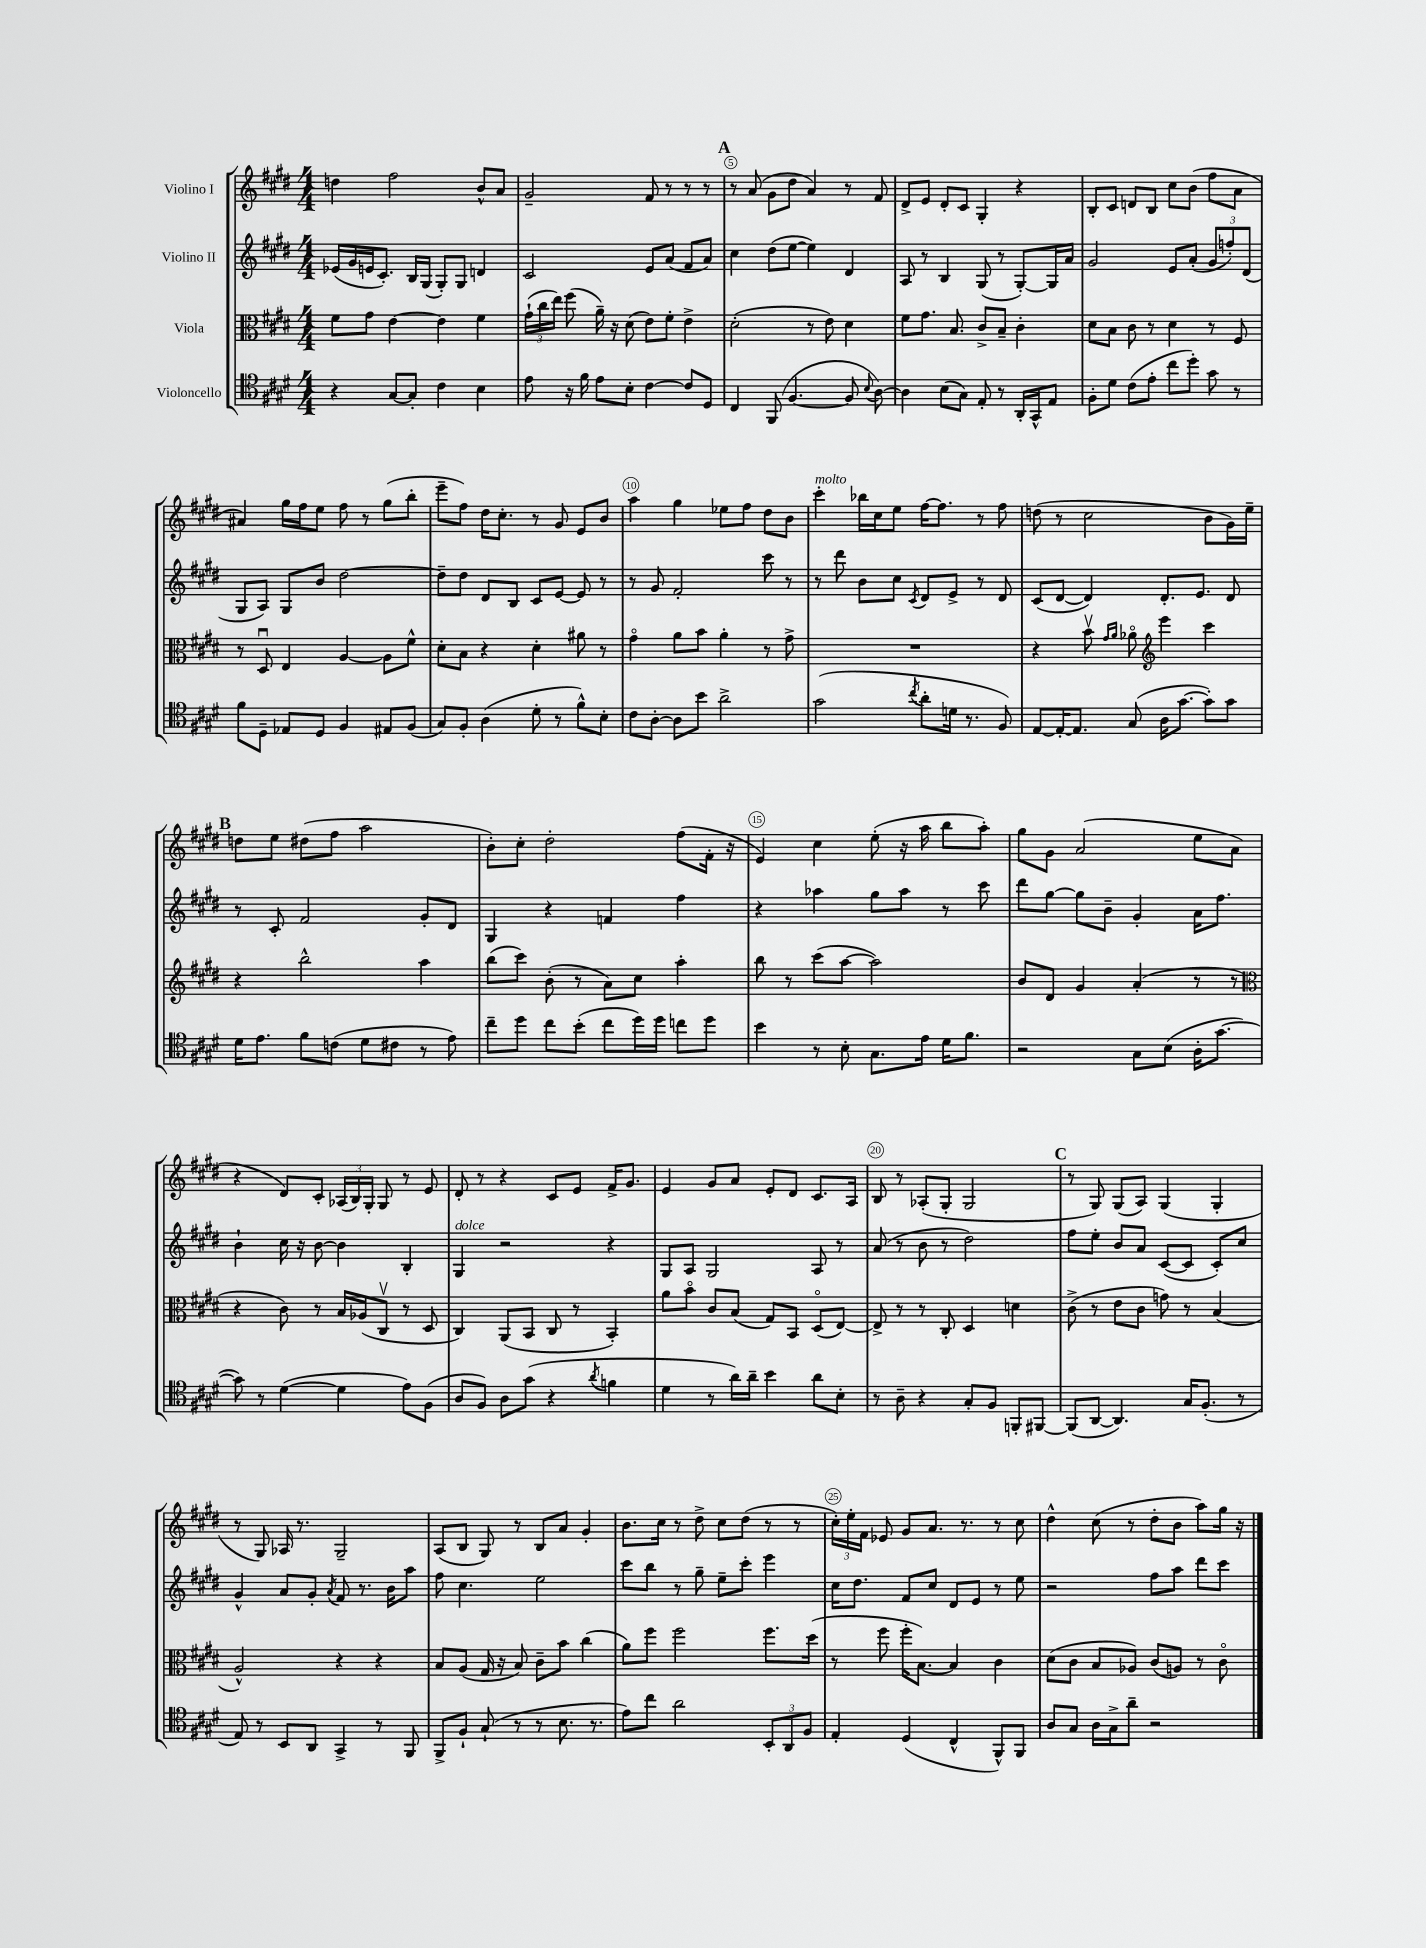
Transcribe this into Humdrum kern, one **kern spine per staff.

**kern	**kern	**kern	**kern
*part4	*part3	*part2	*part1
*staff4	*staff3	*staff2	*staff1
*I"Violoncello	*I"Viola	*I"Violino II	*I"Violino I
*clefC4	*clefC3	*clefG2	*clefG2
*k[f#c#g#d#]	*k[f#c#g#d#]	*k[f#c#g#d#]	*k[f#c#g#d#]
*M4/4	*M4/4	*M4/4	*M4/4
=3	=3	=3	=3
4r	8f#\L	(16e-X/LL	4ddn\
.	.	16g#/	.
.	8g#\J	16en/J	.
.	.	8.c#'/J)	.
[8G#/L	[4e\	.	2ff#\
8G#'/J]	.	16B/LL	.
.	.	(16G#/JJ	.
4c#\	4e\]	8G#'/L)	.
.	.	8G#/J	.
4B\	4f#\	4dn/	8b^^/L
.	.	.	8a/J
=4	=4	=4	=4
8e\	(24g#`\LL	2c#/	2g#~/
.	24cc#\	.	.
.	24ee\JJ)	.	.
16r	(8ff#\	.	.
16f#\	.	.	.
8e\L	16a~\)	.	.
.	16r	.	.
8B'\J	(8d#\	.	.
[4c#\	8e\L)	8e/L	8f#/
.	8f#'\J	(8a/J	8r
8c#/L]	4e^\	8f#/L	8r
8D#/J	.	8a/J)	8r
!!LO:REH:place=s1:t=A
=5	=5	=5	=5
4C#/	(2d#'\	4cc#\	8r
.	.	.	(8a/
(8FF#/	.	(8dd#\L	8g#\L
[4.F#/	.	[8ee\J	8dd#\J
.	8r	4ee\])	4a/)
.	8e\)	.	.
8F#/]	4d#\	4d#/	8r
8qqB/	.	.	.
[8A\)	.	.	8f#/
=6	=6	=6	=6
4A\]	8f#\L	8A/	8d#^/L
.	8.g#\J	8r	8e/J
(8B\L	.	4B/	8d#'/L
.	8.B/	.	.
8G#\J)	.	.	8c#/J
8E'/	8c#^/L	(8G#/	4G#'/
8r	8B~/J	8r	.
16AA'/LL	4c#'\	[8G#'/L)	4r
16GG#^^/J	.	.	.
8E/J	.	16G#/L]	.
.	.	16a/JJ	.
=7	=7	=7	=7
8F#'\L	8d#\L	2g#/	8B'/L
8d#\J	8B\J	.	8c#/J
(8c#\L	8c#\	.	8dn/L
8e'\J	8r	.	8B/J
8cc#\L	4d#\	8e/L	8cc#\L
8dd#'\J)	.	(8a'/J	(8b\J
8g#\	8r	12g#/L	8ff#\L
.	.	12ffn'/)	.
8r	8F#/	.	8a\J
.	.	(12d#/J	.
!!LO:LB:g=z
=8	=8	=8	=8
8f#\L	8r	8G#/L	4a#X/)
8D#~\J	8D#u/	8A/J)	.
8E-X/L	4E/	8G#/L	16gg#\LL
.	.	.	16ff#\J
8D#/J	.	8b/J	8ee\J
4F#/	[4A/	[2dd#\	8ff#\
.	.	.	8r
8E#X/L	8A\L]	.	(8gg#\L
(8F#/J	8f#^^\J	.	8bb'\J
=9	=9	=9	=9
8G#/L)	8d#'\L	8dd#~\L]	8eee~\L
8F#'/J	8B\J	8dd#\J	8ff#\J)
(4A\	4r	8d#/L	16dd#\KL
.	.	.	8.cc#'\J
.	.	8B/J	.
8d#'\	4d#'\	8c#/L	8r
8r	.	[8e/J	8g#/
8f#^^\L)	8a#X\	8e/]	8e/L
8B'\J	8r	8r	8b/J
=10	=10	=10	=10
8c#\L	4g#\	8r	4aa\
[8A'\J	.	8g#/	.
8A\L]	8a\L	2f#'/	4gg#\
8b\J	8b\J	.	.
2a^\	4a'\	.	8ee-X\L
.	.	.	8ff#\J
.	8r	8ccc#\	8dd#\L
.	8g#^\	8r	8b\J
=11	=11	=11	=11
!	!	!	!LO:TX:a:i:t=molto
(2g#\	1r	8r	4ccc#'\
.	.	8ddd#\	.
.	.	8b\L	16bb-X\LL
.	.	.	16cc#\J
.	.	8cc#\J	8ee\J
8qcc#/	.	8qc#/	.
8a'\L	.	8d#/L	[16ff#\KL
.	.	.	8.ff#\J]
16dn\Jk	.	8e^/J	.
8.r	.	.	.
.	.	8r	8r
8F#/)	.	8d#/	8ff#\
=12	=12	=12	=12
[8E/L	4r	(8c#/L	(8ddn\
16E'/K_	.	[8d#/J	8r
8.E/J]	.	.	.
.	8bv\	4d#/])	2cc#\
.	16qqg#/LL	.	.
.	16qqa/JJ	.	.
(8G#/	8a-X\	.	.
*	*clefG2	*	*
16A\KL	4eee\	8.d#'/L	.
[8.g#\J	.	.	.
.	.	8.e/J	.
8g#'\L])	4ccc#\	.	8b\L
8g#\J	.	8d#/	16g#\L)
.	.	.	16ee~\JJ
!!LO:LB:g=z
!!LO:REH:place=s1:t=B
=13	=13	=13	=13
16d#\KL	4r	8r	8ddn\L
8.e\J	.	.	.
.	.	8c#'/	8ee\J
8f#\L	2bb^^\	2f#/	(8dd#X\L
(8cn\J	.	.	8ff#\J
8d#\L	.	.	2aa\
8c#X\J	.	.	.
8r	4aa\	8g#'/L	.
8e\)	.	8d#/J	.
=14	=14	=14	=14
8cc#~\L	(8bb\L	4G#/	8b'\L)
8dd#\J	8ccc#\J)	.	8cc#'\J
8cc#\L	(8b'\	4r	2dd#'\
(8b'\J	8r	.	.
8cc#\L	8a\L)	4fn/	.
16dd#\L)	8cc#\J	.	.
16dd#\JJ	.	.	.
8ccn\L	4aa'\	4ff#\	(8ff#\L
8dd#\J	.	.	16f#'\Jk
.	.	.	16r
=15	=15	=15	=15
4b\	8bb\	4r	4e/)
.	8r	.	.
8r	(8ccc#\L	4aa-X\	4cc#\
8B'\	[8aa\J	.	.
8.G#\L	2aa\])	8gg#\L	(8ee'\
.	.	8aa-\J	16r
16e\Jk	.	.	16aa\
16d#\KL	.	8r	8bb\L
8.f#\J	.	.	.
.	.	8ccc#\	8aa'\J)
=16	=16	=16	=16
2r	8b/L	8ddd#\L	8gg#\L
.	8d#/J	[8gg#\J	8g#\J
.	4g#/	8gg#\L]	(2a/
.	.	8b~\J	.
8G#\L	(4a'/	4g#'/	.
(8B\J	.	.	.
16A'\KL	8r	16a\KL	8ee\L
[8.g#\J	.	8.ff#\J	.
.	8r	.	8a\J
!!LO:LB:g=z
=17	=17	=17	=17
*	*clefC3	*	*
8g#\])	4r	4b`\	4r
8r	.	.	.
([4d#\	8c#\)	16cc#\	8d#/L)
.	.	16r	.
.	8r	[8b\	8c#'/J
4d#\]	16B/LL	4b\]	(24A-X/LL
.	.	.	24B/)
.	(16A-X/J	.	.
.	.	.	24G#'/JJ
.	8C#v/J	.	8G#/
8e\L)	8r	4B'/	8r
(8F#\J	8D#/	.	8e/
=18	=18	=18	=18
!	!	!LO:TX:a:i:t=dolce	!
8A/L	4C#/)	4G#/	8d#'/
8F#/J)	.	.	8r
8A\L	(8AA/L	2r	4r
(8g#\J	8BB/J	.	.
4r	8C#/	.	8c#/L
.	8r	.	8e/J
8qa/	.	.	.
4fn\	4BB'/)	4r	16f#^/KL
.	.	.	8.g#/J
=19	=19	=19	=19
4d#\	8a\L	8G#/L	4e/
.	8b\J	8A/J	.
8r	8c#/L	2G#/	8g#/L
16a\LL)	(8B/J	.	8a/J
16a~\JJ	.	.	.
4b\	8G#/L)	.	8e'/L
.	8BB/J	.	8d#/J
8a\L	(8D#/L	8A/	8.c#/L
8B'\J	[8E/J)	8r	.
.	.	.	16A/Jk
=20	=20	=20	=20
8r	8E^/]	(8a/	8B/
8A~\	8r	8r	8r
4r	8r	8b\	(8A-X'/L
.	8C#'/	8r	8G#'/J
8G#'/L	4D#/	2dd#\)	2G#/
8F#/J	.	.	.
8FFn'/L	4dn\	.	.
[8FF#X/J	.	.	.
!!LO:REH:place=s1:t=C
=21	=21	=21	=21
(8FF#/L]	(8c#^\	8ff#\L	8r
[8AA/J	8r	8ee'\J	8G#/)
4.AA/])	8e\L	8b/L	(8G#/L
.	8c#\J	8a/J	8A/J)
.	8gn\)	([8c#/L	(4G#/
16G#/KL	8r	8c#/J]	.
(8.F#'/J	.	.	.
.	(4B/	8c#'/L)	4G#'/
8r	.	8cc#/J	.
!!LO:LB:g=z
=22	=22	=22	=22
8E/)	2A^^/)	4g#^^/	8r
8r	.	.	8G#/)
8BB/L	.	8a/L	16A-X/
.	.	.	8.r
8AA/J	.	8g#'/J	.
.	.	8qa/	.
4GG#^/	4r	8f#/	2G#~/
.	.	8.r	.
8r	4r	.	.
.	.	16b\KL	.
8FF#/	.	8aa\J	.
=23	=23	=23	=23
8FF#^/L	8B/L	8ff#\	(8A/L
8F#`/J	(8A/J	4.cc#\	8B/J
(8G#`/	16G#/	.	8G#/)
.	16r	.	.
8r	8B/)	.	8r
8r	8c#~\L	2ee\	8B/L
8.B\	8b\J	.	8a/J
.	(4cc#\	.	4g#'/
8.r	.	.	.
=24	=24	=24	=24
8e\L)	8a\L)	8ccc#\L	8.b\L
8cc#\J	8ff#\J	8bb\J	.
.	.	.	16cc#\Jk
2a\	2ff#\	8r	8r
.	.	8gg#~\	8dd#^\
.	.	8ee~\L	8cc#\L
.	.	8ccc#'\J	(8dd#\J
12BB'/L	8.ff#\L	4eee\	8r
12AA/	.	.	.
.	.	.	8r
12F#/J	.	.	.
.	(16dd#\Jk	.	.
=25	=25	=25	=25
4E'/	8r	16cc#\KL	24cc#'\LL)
.	.	.	24ee'\
.	.	8.dd#\J	.
.	.	.	24f#\JJ
.	8ff#\	.	8e-X/
(4D#/	16ff#'\KL	8f#/L	8g#/L
.	[8.B\J)	.	.
.	.	8cc#/J	8.a/J
4C#^^/	4B/]	8d#/L	.
.	.	.	8.r
.	.	8e/J	.
8FF#^^/L)	4c#\	8r	8r
8FF#/J	.	8ee\	8cc#\
=26	=26	=26	=26
8A/L	(8d#\L	2r	4dd#^^\
8G#/J	8c#\J	.	.
16A\LL	8B/L	.	(8cc#\
16G#^\J	.	.	.
8a~\J	8A-X/J)	.	8r
2r	(8c#/L	8ff#\L	8dd#'\L
.	8An/J)	8aa\J	8b\J
.	8r	8ddd#\L	8aa\L)
.	8c#\	8ccc#\J	16gg#\Jk
.	.	.	16r
==	==	==	==
*-	*-	*-	*-
